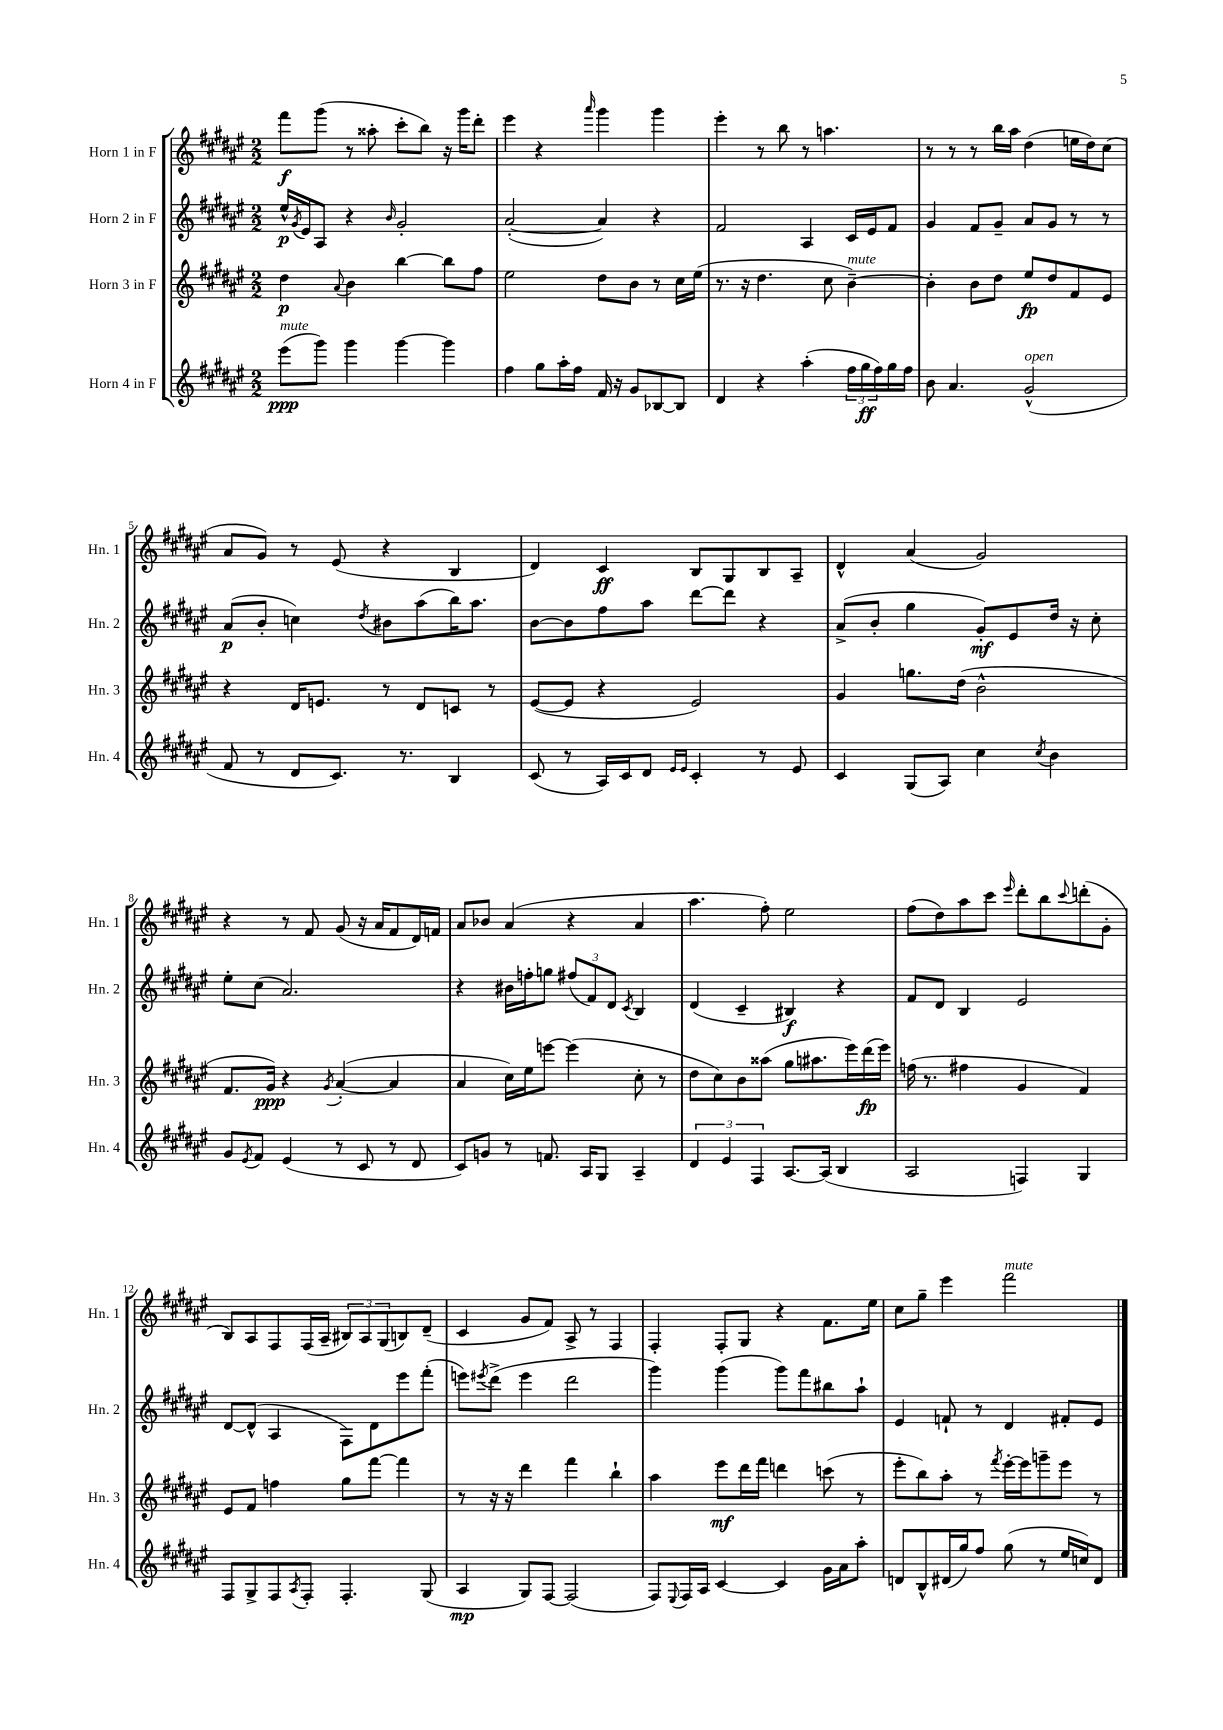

**kern	**kern	**kern	**kern
*staff4	*staff3	*staff2	*staff1
*clefG2	*clefG2	*clefG2	*clefG2
*k[f#c#g#d#a#e#]	*k[f#c#g#d#a#e#]	*k[f#c#g#d#a#e#]	*k[f#c#g#d#a#e#]
*M2/2	*M2/2	*M2/2	*M2/2
(8eee#\L	4dd#\	16ee#^^/LL	8fff#\L
.	.	8qg#/	.
.	.	16e#/J	.
8ggg#\J)	.	8A#/J	(8ggg#\J
.	8qqa#/	.	.
4ggg#\	4b\	4r	8r
.	.	.	8aa##'\
.	.	16qqb/	.
[4ggg#\	[4bb\	2g#'/	8ccc#'\L
.	.	.	8bb\J)
4ggg#\]	8bb\]L	.	16r
.	.	.	16ggg#\LK
.	8ff#\J	.	8ddd#'\J
=	=	=	=
4ff#\	2ee#\	([2a#'/	4eee#\
8gg#\L	.	.	4r
16aa#'\L	.	.	.
16ff#\JJ	.	.	.
.	.	.	16qqaaa#/
16f#/	8dd#\L	4a#/])	4ggg#\
16r	.	.	.
8g#/L	8b\J	.	.
[8B-/	8r	4r	4ggg#\
8B-/]J	16cc#\LL	.	.
.	(16ee#\JJ	.	.
=	=	=	=
4d#/	8.r	2f#/	4eee#'\
.	16r	.	.
4r	4.dd#\	.	8r
.	.	.	8bb\
(4aa#'\	.	4A#/	8r
.	8cc#\	.	4.aa\
24ff#\LL	[4b~\)	16c#/LL	.
24gg#\	.	.	.
.	.	16e#/J	.
24ff#\)	.	.	.
16gg#\	.	8f#/J	.
16ff#\JJ	.	.	.
=	=	=	=
8b\	4b'\]	4g#/	8r
4.a#/	.	.	8r
.	8b\L	8f#/L	8r
.	8dd#\J	8g#~/J	16bb\LL
.	.	.	16aa#\JJ
(2g#^^/	8ee#/L	8a#/L	(4dd#\
.	8dd#/	8g#/J	.
.	8f#/	8r	16ee\LL
.	.	.	16dd#\J)
.	8e#/J	8r	(8cc#\J
=	=	=	=
8f#/	4r	(8a#/L	8a#/L
8r	.	8b'/J	8g#/J)
8d#/L	16d#/LK	4cc\)	8r
.	8.e/J	.	.
8.c#/J)	.	.	(8e#/
.	.	8qdd#/	.
.	8r	8b#\L	4r
8.r	.	.	.
.	8d#/L	(8aa#\	.
4B/	8c/J	16bb\K)	4B/
.	.	8.aa#\J	.
.	8r	.	.
=	=	=	=
(8c#/	([8e#/L	[8b\L	4d#/)
8r	8e#/]J	8b\]	.
16A#/LL)	4r	8ff#\	4c#/
16c#/J	.	.	.
8d#/J	.	8aa#\J	.
16qqe#/LL	.	.	.
16qqe#/JJ	.	.	.
4c#'/	2e#/)	[8ddd#\L	8B/L
.	.	8ddd#\]J	8G#/
8r	.	4r	8B/
8e#/	.	.	8A#~/J
=	=	=	=
4c#/	4g#/	(8a#^/L	4d#^^/
.	.	8b'/J	.
(8G#/L	8.gg\L	4gg#\	(4a#/
8A#/J)	.	.	.
.	(16dd#\Jk	.	.
4cc#\	2b^^\	8g#'/L)	2g#/)
.	.	8e#/	.
8qcc#/	.	.	.
4b\	.	16dd#/Jk	.
.	.	16r	.
.	.	8cc#'\	.
=	=	=	=
8g#/L	8.f#/L	8ee#'\L	4r
8qe#/	.	.	.
8f#/J	.	(8cc#\J	.
.	16g#/Jk)	.	.
(4e#/	4r	2.a#/)	8r
.	.	.	8f#/
.	8qg#/	.	.
8r	([4a#'/	.	(8g#/
8c#/	.	.	16r
.	.	.	16a#/LK
8r	4a#/]	.	8f#/
8d#/	.	.	16d#/L)
.	.	.	16f/JJ
=	=	=	=
8c#/L)	4a#/	4r	8a#/L
8g/J	.	.	8b-/J
8r	16cc#\LL)	16b#\LL	(4a#/
.	16ee#\J	16ff'\J	.
8.f/	[8eee\J	8gg\J	.
.	(4eee\]	(12ff#/L	4r
16A#/LK	.	.	.
.	.	12f#/)	.
8G#/J	.	.	.
.	.	12d#/J	.
.	.	8qc#/	.
4A#~/	8cc#'\	4B/	4a#/
.	8r	.	.
=	=	=	=
6d#/	8dd#\L	(4d#/	4.aa#\
.	8cc#\)	.	.
6e#/	.	.	.
.	8b\	4c#~/	.
6F#/	.	.	.
.	(8aa##\J	.	8ff#'\)
[8.A#/L	8gg#\L	4B#/)	2ee#\
.	8.aa#\	.	.
(16A#/]Jk	.	.	.
4B/	.	4r	.
.	16eee#\L)	.	.
.	(16ddd#\	.	.
.	16eee#\JJ)	.	.
=	=	=	=
2A#/	(16ff\	8f#/L	(8ff#\L
.	8.r	.	.
.	.	8d#/J	8dd#\)
.	4ff#\	4B/	8aa#\
.	.	.	8ccc#\J
.	.	.	16qqeee#/
4F/)	4g#/	2e#/	8ddd#'\L
.	.	.	8bb\
.	.	.	8qqccc#/
4G#/	4f#/)	.	(8ddd'\
.	.	.	8g#'\J
=	=	=	=
8F#/L	8e#/L	[8d#/L	8B/L)
8G#^/	8f#/J	(8d#^^/]J	8A#/
8F#/	4ff\	4A#/	8F#/
8qA#/	.	.	.
8F#'/J	.	.	(16F#/L
.	.	.	16A#~/JJ
4.F#'/	8gg#\L	8F#\L)	12B#/L)
.	.	.	12A#/
.	[8fff#\J	8d#\	.
.	.	.	(12G#/
.	4fff#\]	8eee#\	8B/)
(8G#/	.	(8fff#'\J	(8d#~/J
=	=	=	=
4A#/	8r	8eee\L)	4c#/
.	.	8qeee#/	.
.	16r	(8ddd#^\J	.
.	16r	.	.
8G#/L)	4ddd#\	4eee#\	8g#/L
[8F#/J	.	.	8f#/J)
(2F#/]	4fff#\	2ddd#\	8A#^/
.	.	.	8r
.	4bb`\	.	4F#/
=	=	=	=
8F#/L)	4aa#\	4ggg#\)	4F#'/
8qqE#/	.	.	.
16F#/L	.	.	.
16A#/JJ	.	.	.
[4c#/	8eee#\L	(4ggg#\	8F#'/L
.	16ddd#\L	.	8G#/J
.	16fff#\JJ	.	.
4c#/]	4ddd\	8ggg#\L)	4r
.	.	8fff#\	.
16g#\LL	(8ccc\	8bb#\	8.f#\L
16a#\J	.	.	.
8aa#'\J	8r	8aa#`\J	.
.	.	.	16ee#\Jk
=	=	=	=
8d/L	8eee#'\L	4e#/	8cc#\L
8B^^/	8bb\)	.	8gg#~\J
(16d#/L	8aa#'\J	8f`/	4eee#\
16gg#/J)	.	.	.
8ff#/J	8r	8r	.
.	8qfff#/	.	.
(8gg#\	[16eee#'\LL	4d#/	2fff#\
.	16eee#\]J	.	.
8r	8ggg~\	.	.
16ee#/LL	8eee#\J	8f#'/L	.
16cc/J)	.	.	.
8d#/J	8r	8e#/J	.
==	==	==	==
*-	*-	*-	*-
